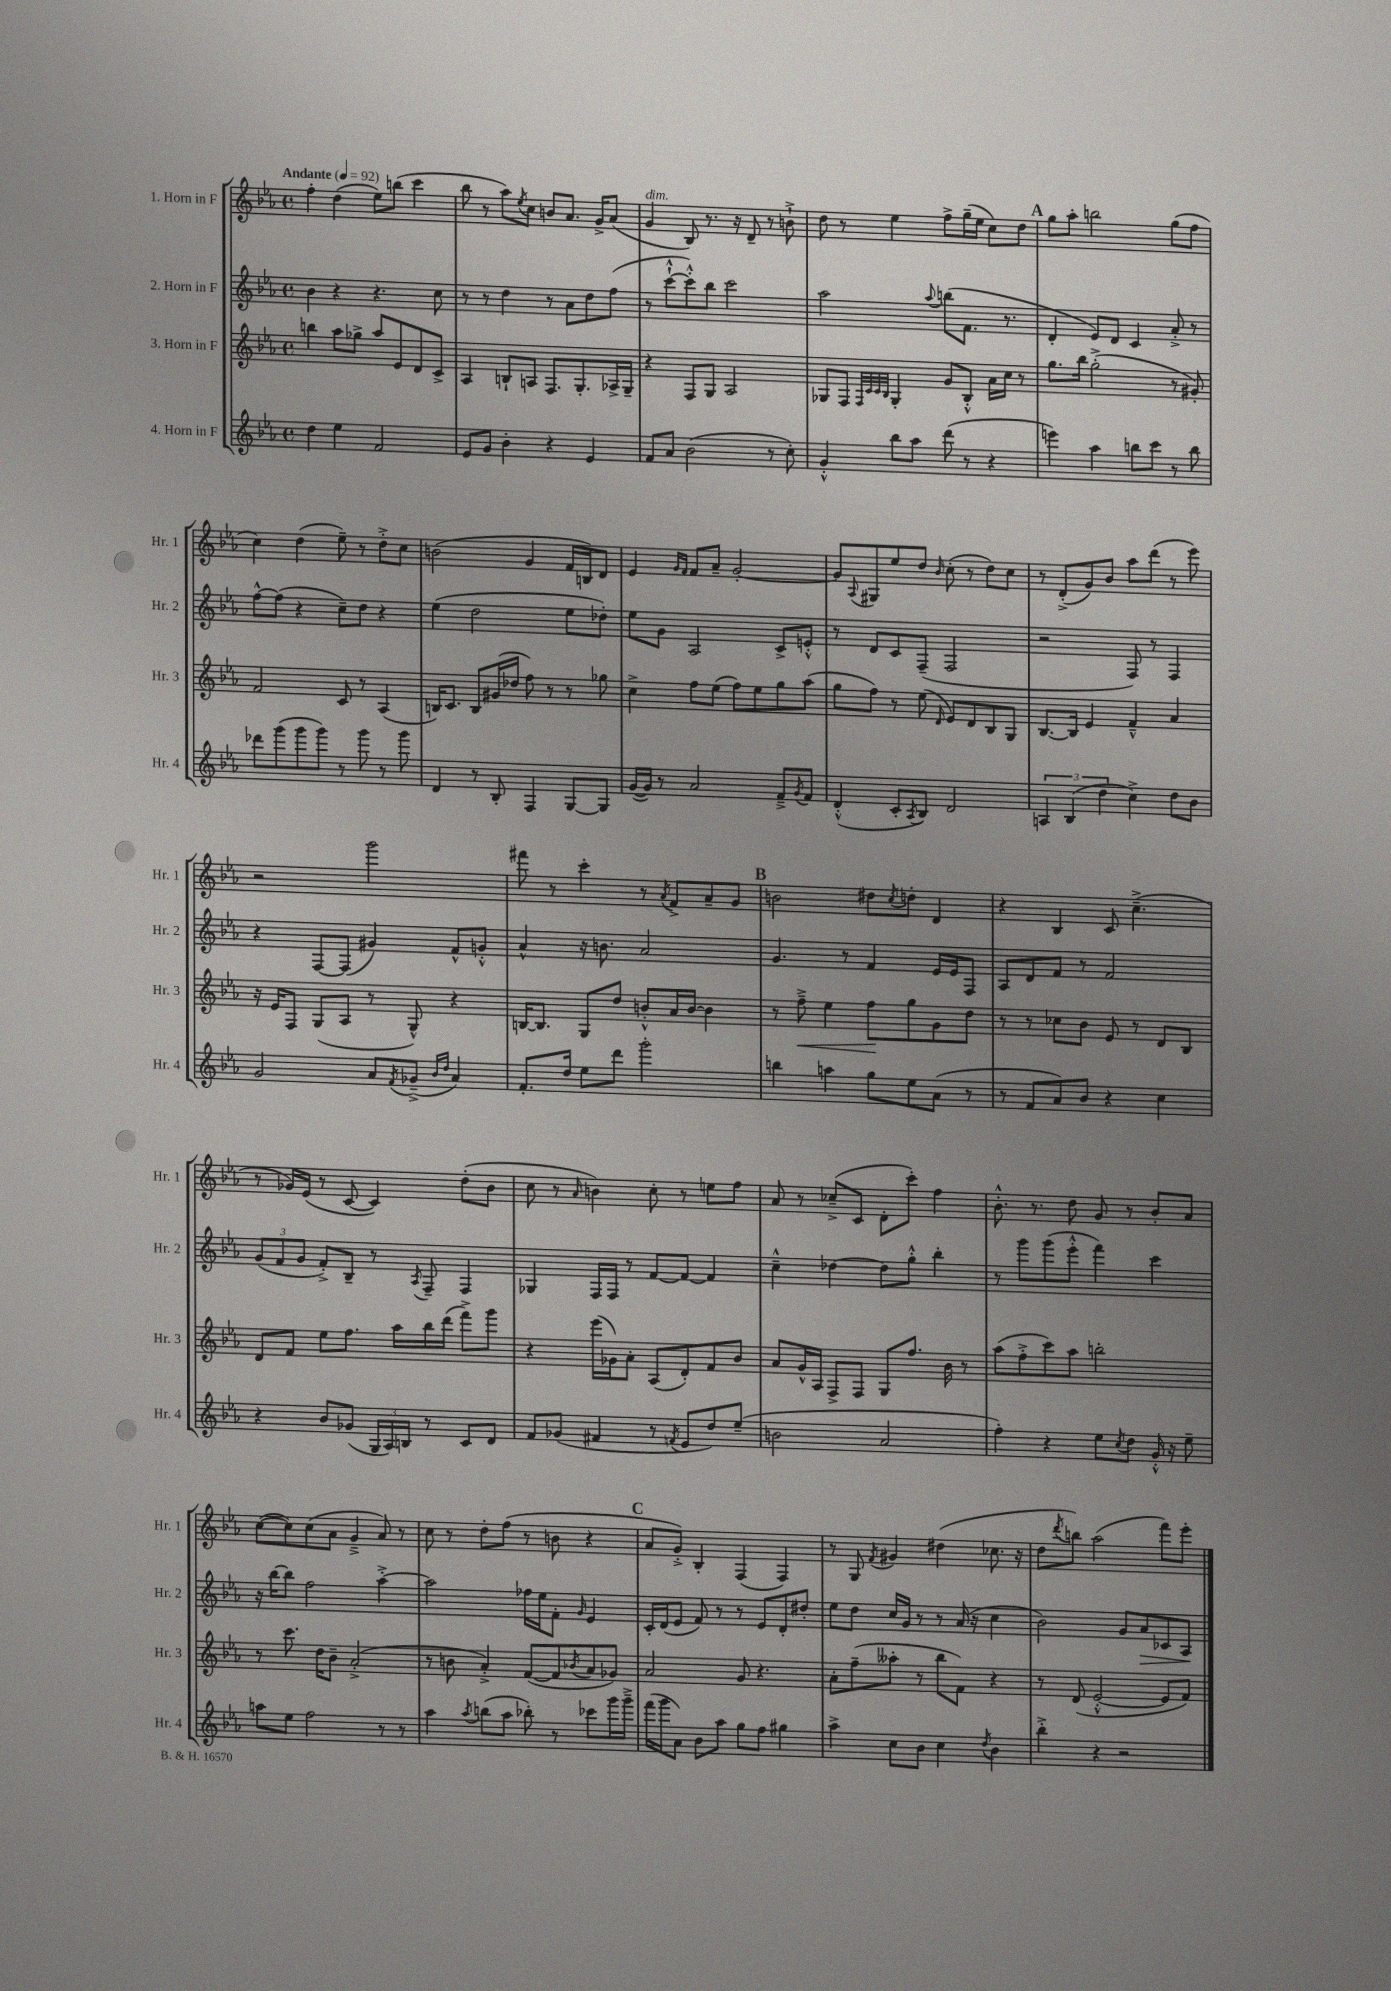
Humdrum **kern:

**kern	**kern	**kern	**kern
*staff4	*staff3	*staff2	*staff1
*clefG2	*clefG2	*clefG2	*clefG2
*k[b-e-a-]	*k[b-e-a-]	*k[b-e-a-]	*k[b-e-a-]
*M4/4	*M4/4	*M4/4	*M4/4
*met(c)	*met(c)	*met(c)	*met(c)
*MM92	*MM92	*MM92	*MM92
4dd\	4bb\	4b-\	4ff'\
4ee-\	8aa-\L	4r	(4dd\
.	8gg-^\J	.	.
2f/	8aa-/L	4.r	8ee-\L)
.	8e-/	.	(8bb\J
.	8d/	.	4ccc\
.	8c^/J	8cc\	.
=	=	=	=
8e-/L	4A-/	8r	8bb-\
8g/J	.	8r	8r
4b-'\	8B`/L	4dd\	8aa-\L)
.	.	.	8qee-/
.	8A/J	.	8cc\J
4r	8.F/L	8r	8b/L
.	.	8a-\L	8.a-/J
.	8.G'/	.	.
4e-/	.	8dd\	.
.	.	.	16g^/LK
.	16A-^/L	(8ff\J	(8a-/J
.	16G~/JJ	.	.
=	=	=	=
8f/L	4r	8r	4g/
8a-/J	.	[8ccc`^^\L	.
(2b-\	8F/L	8ccc'^^\])	8B-/)
.	8G/J	8bb-\J	8.r
.	2A-/	2ccc\	.
.	.	.	16r
.	.	.	8d~/
8r	.	.	8r
8cc'\)	.	.	8b`^\
=	=	=	=
4g'^^/	8G-/L	2aa-\	8dd\
.	8F/J	.	8r
.	32qqF/LLL	.	.
.	32qqc/	.	.
.	32qqc/	.	.
.	32qqB-/JJJ	.	.
8bb-\L	4G-'/	.	4ee-\
8aa-\J	.	.	.
.	.	8qqaa-/	.
(8ddd\	8g/L	(8bb\L	8ff^\L
8r	8B-'^^/J	8.f\J	(16gg~\L
.	.	.	16ee-\JJ
4r	16a-\LL	.	8cc\L)
.	16cc\JJ	8.r	.
.	8r	.	8dd\J
=	=	=	=
4eee\)	8.gg\L	4d'/	8gg\L
.	.	.	8aa-'\J
.	16bb-\Jk	.	.
4aa-\	(2gg'^\	8e-/L)	2bb\
.	.	8d/J	.
8bb\L	.	4c/	.
8ccc\J	.	.	.
8r	8r	8a-'^/	(8gg\L
8bb\	8g#'/)	8r	8ff\J
=	=	=	=
8ddd-\L	2f/	[8ff^^\L	4cc\)
(8ggg\	.	(8ff\]J	.
8ggg\	.	4r	(4dd\
8ggg\J)	.	.	.
8r	8c/	8cc~\L)	8ee-~\)
8ggg\	8r	8dd\J	8r
8r	(4A-/	4r	8dd'^\L
8ggg\	.	.	8cc\J
=	=	=	=
4d/	16B/LK)	(4ee-\	(2b\
.	8.c/J	.	.
8r	8B/L	2dd\	.
8B-'/	(16g#/L	.	.
.	16dd-/JJ	.	.
4F/	8ff\)	.	4g/
.	8r	.	.
[8G/L	8r	8ee-\L	16f/LL
.	.	.	16B/J)
8G/]J	8gg-\	8dd-'\J)	8d/J
=	=	=	=
([16g/LL	4cc^\	8ee-\L	4e-/
16g/]JJ)	.	.	.
8r	.	8g\J	.
.	.	.	16qqg/LL
.	.	.	16qqf/JJ
2a-/	8ff\L	2A-/	8f/L
.	(8ee-\J	.	8a-~/J
.	8ff\L)	.	[2g'/
.	8ee-\	.	.
8f~^/L	8gg\	8c^/L	.
8qg/	.	.	.
8f/J	(8aa-\J	8e'^^/J	.
=	=	=	=
(4d'^^/	8gg\L	8r	8g/]L
.	.	.	8qqA-/
.	8ff\J)	8d/L	8G#/
8c'/L	8r	8c/	8ee-/
8qA-/	.	.	.
8B-/J)	(8ee-\	(8F~/J	8dd/J
.	16qqd/	.	16qqb-/
2d/	8e-/L)	2F/	(8cc'\
.	8d/	.	8r
.	8B-/	.	8dd\L)
.	8G/J	.	8cc\J
=	=	=	=
6A/	[8.B-/L	2r	8r
.	.	.	(8d'^/L
(6B-/	.	.	.
.	16B-/]Jk	.	.
.	4e-/	.	8g/)
6dd\	.	.	.
.	.	.	8b-/J
4cc^\)	4f~^^/	8F/)	8aa-\L
.	.	8r	(8ddd\J
8dd\L	4a-/	4F/	8r
8b-\J	.	.	8eee-\)
=	=	=	=
2g/	16r	4r	2r
.	16e-/LK	.	.
.	8F/J	.	.
.	(8G/L	[8F/L	.
.	8A-/J	(8F/]J	.
8a-/L	8r	4g#/)	2ggg\
8qf/	.	.	.
(8g-~^/J	8G^^/)	.	.
16qqb-/LL	.	.	.
16qqdd/JJ	.	.	.
4a-/)	4r	8f^^/L	.
.	.	8g'^^/J	.
=	=	=	=
8.f'/L	[16B/LK	4a-^^/	8fff#\
.	8.B/]J	.	.
.	.	.	8r
16dd/Jk	.	.	.
8ee-\L	8G/L	16r	4ccc'\
.	.	8.b\	.
8ddd\J	8dd/J	.	.
2ggg'\	8b'^^/L	2a-/	8r
.	.	.	8qa-/
.	16a-/L	.	8f^/L
.	[16b/JJ	.	.
.	4b\]	.	8a-~/
.	.	.	8g/J
=	=	=	=
4bb\	8r	4.g/	2b\
.	8ff~^\	.	.
4aa\	4ee-\	.	.
.	.	8r	.
8gg\L	8ff\L	4f/	8dd#\L
.	.	.	8qcc/
8ee-\	8gg\	.	8dd'\J
(8a-\J	8g\	16e-/LL	4d/
.	.	16e-/J	.
8r	8dd\J	8F/J	.
=	=	=	=
8r	8r	8A-/L	4r
8f/L	8r	8d/	.
8a-/)	8cc-\L	8f/J	4B-/
8b-/J	8b-\J	8r	.
4r	8e-/	2f/	8c/
.	8r	.	(4.cc~^\
4cc\	8d/L	.	.
.	8B-/J	.	.
=	=	=	=
4r	8d/L	(12g/L	8r
.	.	12f/	.
.	8f/J	.	16g-/LL)
.	.	12g/J	.
.	.	.	(16e-/JJ
8b-/L	8ee-\L	8f'^/L)	8r
(8g-/J	8.ff\J	8B-~/J	[8c/
24G/LL	.	8r	4c/])
24A-/)	.	.	.
.	16aa-\LL	.	.
24B/JJ	.	.	.
.	.	8qA-/	.
8r	16bb-\	8F~/	.
.	(16ddd\JJ	.	.
8c/L	8fff^\L)	4F/	(8dd'\L
8d/J	8ggg\J	.	8b-\J
=	=	=	=
8f/L	4r	4G-/	8cc\
(8g-/J	.	.	8r
.	.	.	16qqa-/
4f#/	(16eee-\LL	16F/LL	4b\)
.	16g-\J)	16F/JJ	.
.	8a-'\J	8r	.
8r	(8A-/L	[8f/L	8cc'\
8qf/	.	.	.
8e-/L	8d'/)	8f/_J	8r
8dd/)	8f/	4f/]	8ee\L
(8ee-~/J	8b-/J	.	8ff\J
=	=	=	=
2b\	8a-/L	4cc~^^\	8a-/
.	16g^^/L	.	8r
.	16A-/JJ	.	.
.	8F^/L	[4dd-\	(8cc-~^/L
.	8F/J	.	8c/J
2a-/	8G/L	8dd-\]L	8d'\L
.	8.ff/J	8gg'^^\J	8ccc'\J)
.	.	4bb-'\	4ff\
.	16b-\	.	.
.	8r	.	.
=	=	=	=
4ff'\)	(8aa-\L	8r	8.b-'^^\
.	8ff'^\	8ggg\L	.
.	.	.	8.r
4r	8ccc\)	(8ggg\	.
.	8aa-\J	8eee-'^^\J	8dd\
8ee-\L	2bb'\	4fff\)	8g/
8qcc/	.	.	.
8dd\J	.	.	8r
16g'^^/	.	4ccc\	8b-'/L
16r	.	.	.
8ee-~\	.	.	8a-/J
=	=	=	=
8aa\L	8r	16r	([8cc\L
.	.	[16bb-\LK	.
8ee-\J	8.ccc\	8bb-\]J	8cc\])
2ff\	.	2ff\	(8cc\
.	16dd\LK	.	.
.	8b-~\J	.	8a-\J
.	(2a-'^/	.	4g~^/
8r	.	[4aa-'^\	8a-/)
8r	.	.	8r
=	=	=	=
4aa-\	8r	2aa-\]	8cc\
.	8b\	.	8r
8qaa-/	.	.	.
(8bb\L	4a-'^/)	.	8dd'\L
8aa-\J	.	.	(8ff\J
8bb-'\)	([8f/L	16ff-\LL	8r
.	.	16ee-\J	.
8r	8f/]	8f'\J	8b\
.	8qb-/	16qqg/	.
8ccc-\L	8a-/	4e-/	4r
16ggg\L	8g-/J)	.	.
16ggg~^\JJ	.	.	.
=	=	=	=
(16fff\LL	2a-/	16c'/LL	8a-/L
16ggg\J	.	(16d/J	.
8a-\J)	.	8e-/J	8g'^/J)
8b-\L	.	8f/)	4B-'/
8aa-\J	.	8r	.
8gg\L	8g/	8r	(4F/
8ff\J	4.r	8e-/L	.
4gg#\	.	8d'/	4F/)
.	.	8dd#'/J	.
=	=	=	=
4aa-^\	8a-'\L	8ee-\L	8r
.	(8ff~\	8dd\J	8G/
.	.	.	8qf/
8cc\L	8aa--'\J	16cc/LL	4g#/
.	.	16g/JJ	.
8b-\J	8r	8r	.
4cc\	8bb-\L	8r	(4dd#\
.	8f\J)	(16a-/	.
.	.	16r	.
8qdd/	.	.	.
4b-\	4r	4cc\	8.cc-\
.	.	.	16r
=	=	=	=
4bb-'^\	8r	2b-\)	8dd\L
.	.	.	8qddd/
.	(8d/	.	8bb\J)
4r	[2e-'^^/	.	(2aa-\
2r	.	8g/L	.
.	.	8a-/	.
.	8e-/]L	8c-/	8fff\L)
.	8f/J)	8A-/J	8eee-'\J
==	==	==	==
*-	*-	*-	*-
